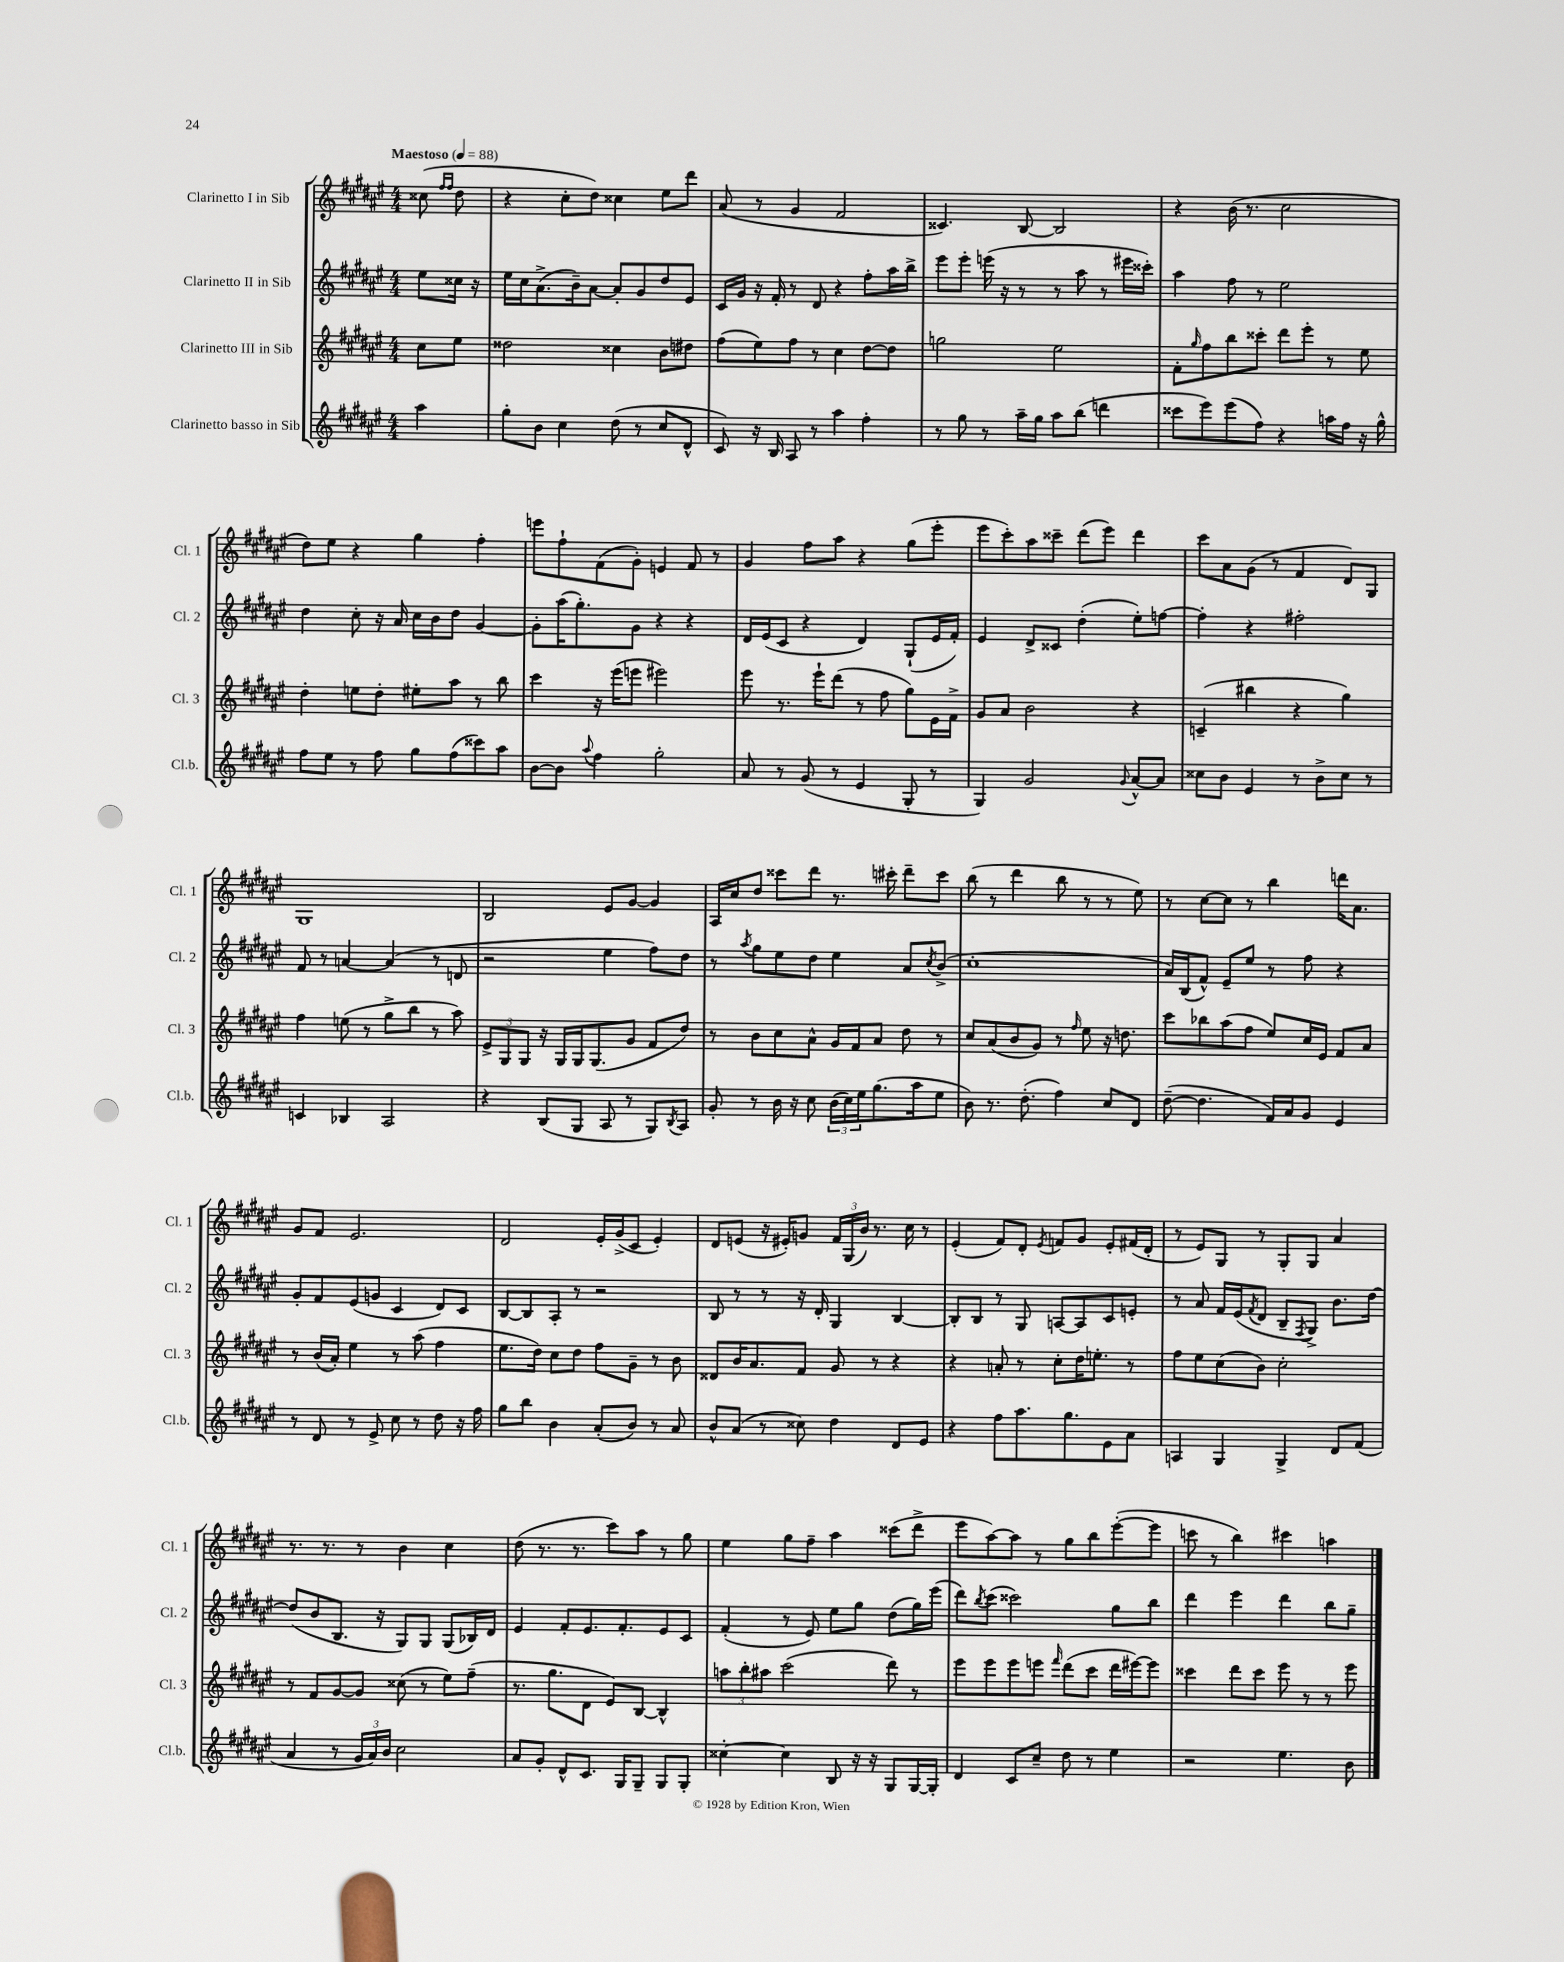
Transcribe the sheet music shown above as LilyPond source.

<<
\new StaffGroup <<
\new Staff = "s0" \with { instrumentName = "Clarinetto I in Sib" shortInstrumentName = "Cl. 1" } {
    \clef treble \key fis \major \numericTimeSignature \time 4/4 \partial 4 \tempo "Maestoso" 4 = 88
    cisis''8( \grace { fis''16 fis''16 } dis''8 |
    r4 cis''8-. dis''8) cisis''4 eis''8 dis'''8 |
    ais'8( r8 gis'4 fis'2 |
    cisis'4.) b8~ b2 |
    r4 b'16( r8. cis''2 |
    dis''8) eis''8 r4 gis''4 fis''4-. |
    e'''8 fis''8-! fis'8( gis'8-.) e'4 fis'8 r8 |
    gis'4 fis''8 ais''8 r4 gis''8( eis'''8-. |
    eis'''8 cis'''8-.) ais''8 cisis'''8-- dis'''8( eis'''8) dis'''4 |
    cis'''8 ais'8 gis'8( r8 fis'4 dis'8) gis8 |
    gis1 |
    b2 eis'8 gis'8~ gis'4 |
    ais16 cis''16 dis''8 cisis'''8 dis'''8 r8. cis'''16-. dis'''8-- cis'''8 |
    b''8( r8 dis'''4 b''8 r8 r8 eis''8) |
    r8 cis''8~ cis''8 r8 b''4 d'''16 ais'8. |
    gis'8 fis'8 eis'2. |
    dis'2 eis'16-. gis'16->( cis'8 eis'4-.) |
    dis'8 e'8( r16 eis'16-.) g'8 \tuplet 3/2 { fis'16 gis16( b'16) } r8. cis''16 r8 |
    eis'4-.( fis'8) dis'8-. \acciaccatura { eis'8 } f'8 gis'8 eis'8-. fis'16( dis'16-. |
    r8 eis'8) gis8 r8 gis8-. gis8 ais'4 |
    r8. r8. r8 b'4 cis''4 |
    dis''8( r8. r8. cis'''8) ais''8 r8 gis''8 |
    eis''4 gis''8 fis''8-- ais''4 cisis'''8( dis'''8-> |
    eis'''8 ais''8~) ais''8 r8 gis''8 b''8 eis'''8~-.( eis'''8 |
    c'''8 r8 b''4) cis'''4 a''4 \bar "|." |
}
\new Staff = "s1" \with { instrumentName = "Clarinetto II in Sib" shortInstrumentName = "Cl. 2" } {
    \clef treble \key fis \major \numericTimeSignature \time 4/4 \partial 4
    eis''8 cisis''16 r16 |
    eis''16 cis''16 ais'8.->( b'16--) ais'8~ ais'8-. gis'8 dis''8 eis'8 |
    cis'16 gis'16 r16 fis'16-. r8 dis'8 r4 fis''8-. ais''16 b''16-> |
    eis'''8 eis'''8-. e'''16( r16 r8 r8 ais''8 r8 eis'''16 cisis'''16-.) |
    ais''4 fis''8 r8 eis''2 |
    dis''4 cis''8-. r16 ais'16 cis''16 b'16 dis''8 gis'4~ |
    gis'8-. ais''16( gis''8.-.) gis'8 r4 r4 |
    dis'16 eis'16( cis'8 r4 dis'4) gis8-!( eis'16 fis'16-.) |
    eis'4 dis'8-> cisis'8 dis''4-.( eis''8-.) f''8~ |
    f''4-. r4 fis''2-. |
    fis'8 r8 a'4~ a'4( r8 d'8 |
    r2 eis''4 fis''8) dis''8 |
    r8 \acciaccatura { ais''8 } gis''8 eis''8 dis''8 eis''4 ais'8 \acciaccatura { cis''8 } b'8->( |
    cis''1-. |
    ais'16) b16( fis'8-^) eis'8-- eis''8 r8 fis''8 r4 |
    gis'8-. fis'8 eis'8( g'8 cis'4 dis'8) cis'8 |
    b8~ b8 ais8-. r8 r2 |
    b8 r8 r8 r16 dis'16-. gis4 b4~ |
    b8-. b8 r8 gis8 a8~ a8 cis'8 e'8-. |
    r8 ais'8 fis'16 eis'16( \acciaccatura { fis'8 } dis'8 b8-- \acciaccatura { fis8 } gis8->) b'8. dis''16~ |
    dis''8( b'8 b8. r16 gis8) gis8 gis8( bes16) dis'16 |
    eis'4 fis'8-. eis'8. fis'8.-. eis'8 cis'8 |
    fis'4-.( r8 eis'8) eis''8 gis''8 dis''8( gis''16) eis'''16( |
    dis'''8) \acciaccatura { b''8 } cis'''8( cisis'''2) gis''8 b''8 |
    dis'''4 eis'''4 dis'''4 b''8 gis''8-- \bar "|." |
}
\new Staff = "s2" \with { instrumentName = "Clarinetto III in Sib" shortInstrumentName = "Cl. 3" } {
    \clef treble \key fis \major \numericTimeSignature \time 4/4 \partial 4
    cis''8 eis''8 |
    disis''2 cisis''4 b'8 dis''8 |
    fis''8( eis''8) fis''8 r8 cis''4 dis''8~ dis''8 |
    g''2 eis''2 |
    fis'8-. \grace { gis''16 } fis''8 b''8 cisis'''8-. dis'''8 eis'''8-. r8 eis''8 |
    dis''4-. e''8 dis''8-. eis''8-. ais''8 r8 b''8 |
    cis'''4 r16 eis'''16( e'''8 eis'''2) |
    eis'''8 r8. eis'''16-! dis'''8( r8 fis''8 gis''8) eis'16 fis'16-> |
    gis'8 ais'8 b'2 r4 |
    c'4--( bis''4 r4 gis''4) |
    fis''4 e''8( r8 gis''8-> b''8 r8 ais''8) |
    \tuplet 3/2 { eis'8-> gis8 gis8 } r16 gis16 gis16 gis8.( gis'8 fis'8 dis''8) |
    r8 b'8 cis''8 ais'8-^ gis'16 fis'16 ais'8 dis''8 r8 |
    cis''8 ais'8( b'8 gis'8) r8 \grace { fis''16 } eis''8 r16 d''8. |
    cis'''8 bes''8 ais''8( fis''8 eis''8) cis''16 eis'16 fis'8 ais'8 |
    r8 b'16( ais'16-.) eis''4 r8 ais''8( fis''4 |
    eis''8. dis''16) cis''8 dis''8 fis''8 gis'8-- r8 b'8 |
    disis'8 b'16 ais'8. fis'8 gis'8 r8 r4 |
    r4 a'8-. r8 cis''8-. dis''16 e''8.-. r8 |
    fis''8 eis''8 cis''8( b'8) cis''2-. |
    r8 fis'8 gis'8~ gis'8 cisis''8( r8 eis''8) fis''8--( |
    r8. gis''8. dis'8 eis'8) b8~ b4-^ |
    \tuplet 3/2 { a''8 b''8-. ais''8 } cis'''2( dis'''8) r8 |
    eis'''8 eis'''8 eis'''8 e'''8 \grace { fis'''16 } dis'''8( cis'''8 dis'''16 eis'''16~) eis'''8 |
    cisis'''4 dis'''8 cisis'''8 eis'''8 r8 r8 eis'''8 \bar "|." |
}
\new Staff = "s3" \with { instrumentName = "Clarinetto basso in Sib" shortInstrumentName = "Cl.b." } {
    \clef treble \key fis \major \numericTimeSignature \time 4/4 \partial 4
    ais''4 |
    gis''8-. b'8 cis''4 dis''8( r8 cis''8 dis'8-^ |
    cis'8) r16 b16 ais8 r8 ais''4 fis''4-. |
    r8 gis''8 r8 ais''16-- gis''16 ais''8 b''8( d'''4 |
    cisis'''8 eis'''8) eis'''8( fis''8) r4 a''16 fis''16 r16 gis''16-^ |
    fis''8 eis''8 r8 fis''8 gis''8 fis''8( cisis'''8) ais''8 |
    b'8~ b'8 \appoggiatura { ais''8 } fis''4 gis''2-. |
    ais'8 r8 gis'8( r8 eis'4 gis8-. r8 |
    gis4) gis'2 \appoggiatura { gis'8 } ais'8~-^ ais'8 |
    cisis''8 b'8 eis'4 r8 b'8-> cisis''8 r8 |
    c'4 bes4 ais2 |
    r4 b8( gis8 ais8 r8 gis8) \acciaccatura { b8 } ais8 |
    gis'8-. r8 b'16 r16 cis''8 \tuplet 3/2 { b'16( cis''16) eis''16 } gis''8.( ais''16 eis''8 |
    b'8) r8. dis''8.-.( fis''4) cis''8 dis'8 |
    dis''8~--( dis''4. fis'16) ais'16 gis'8 eis'4 |
    r8 dis'8 r8 eis'8-> cis''8 r8 dis''8 r16 fis''16 |
    gis''8 b''8 b'4 ais'8-.( b'8) r8 ais'8 |
    b'8-^ ais'8( r8 cisis''8) dis''4 dis'8 eis'8 |
    r4 fis''8 ais''8. gis''8. eis'8 ais'8 |
    a4 gis4 gis4-> dis'8 fis'8( |
    ais'4 r8 \tuplet 3/2 { gis'16 ais'16) b'16 } cis''2 |
    ais'8 gis'8-. dis'8-^ cis'8. gis16 gis8-- gis8 gis8-. |
    cisis''4~-. cisis''4 b8 r16 r16 gis8 gis16~ gis16-. |
    dis'4 cis'8 cis''8-- dis''8 r8 eis''4 |
    r2 eis''4. b'8 \bar "|." |
}
>>
>>
\layout { \context { \Score \remove "Bar_number_engraver" } }
